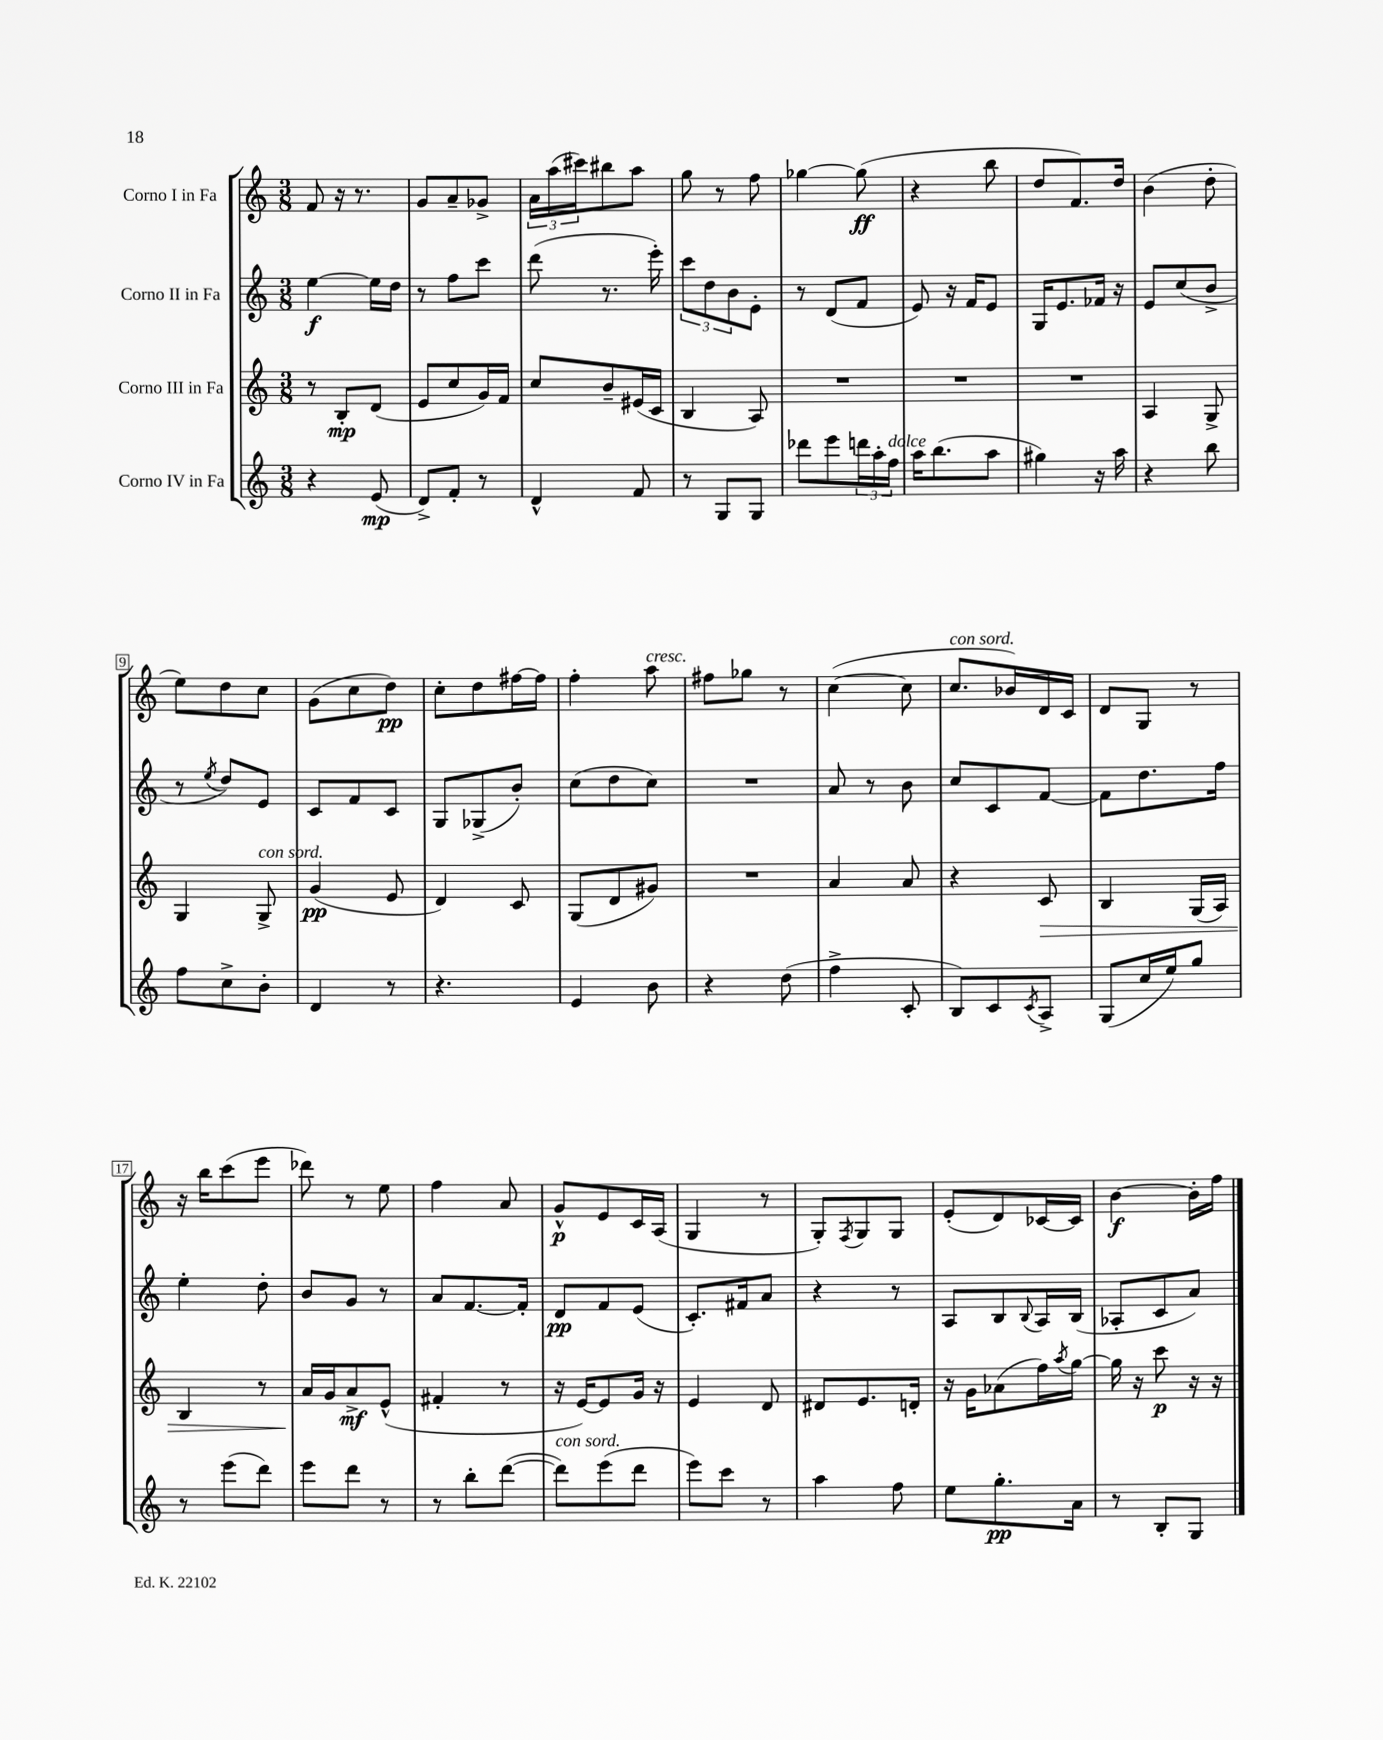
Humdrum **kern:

**kern	**kern	**kern	**kern
*staff4	*staff3	*staff2	*staff1
*clefG2	*clefG2	*clefG2	*clefG2
*k[]	*k[]	*k[]	*k[]
*M3/8	*M3/8	*M3/8	*M3/8
4r	8r	[4ee\	8f/
.	8B'/L	.	16r
.	.	.	8.r
(8e/	(8d/J	16ee\]LL	.
.	.	16dd\JJ	.
=	=	=	=
8d^/L)	8e/L	8r	8g/L
8f'/J	8cc/	8ff\L	8a~/
8r	16g/L)	8ccc\J	8g-^/J
.	16f/JJ	.	.
=	=	=	=
4d^^/	8cc/L	(8ddd\	24a\LL
.	.	.	(24aa\
.	.	.	24ccc#\J)
.	8b~/	8.r	8bb#\
8f/	(16e#/L	.	8aa\J
.	16c/JJ	16eee'\)	.
=	=	=	=
8r	4B/	12ccc\L	8gg\
.	.	12dd\	.
8G/L	.	.	8r
.	.	12b\	.
8G/J	8A/)	8e'\J	8ff\
=	=	=	=
8ddd-\L	4.r	8r	[4gg-\
8eee\	.	(8d/L	.
24ddd\L	.	8f/J	(8gg-\]
24aa'\	.	.	.
24ff\JJ	.	.	.
=	=	=	=
16aa\LK	4.r	8e/)	4r
(8.bb\	.	.	.
.	.	16r	.
.	.	16f/LK	.
8aa\J	.	8e/J	8bb\
=	=	=	=
4gg#\)	4.r	16G/LK	8dd/L
.	.	8.e/	.
.	.	.	8.f/)
16r	.	16f-/Jk	.
16aa\	.	16r	16dd/Jk
=	=	=	=
4r	4A/	8e/L	(4b\
.	.	(8cc/	.
8bb\	8G^/	8b^/J	8dd'\
=	=	=	=
8ff\L	4G/	8r	8ee\L)
.	.	8qee/	.
8cc^\	.	8dd/L)	8dd\
8b'\J	8G^/	8e/J	8cc\J
=	=	=	=
4d/	(4g/	8c/L	(8g\L
.	.	8f/	8cc\
8r	8e/	8c/J	8dd\J)
=	=	=	=
4.r	4d/)	8G/L	8cc'\L
.	.	(8G-^/	8dd\
.	8c/	8b'/J)	[16ff#\L
.	.	.	16ff#\]JJ
=	=	=	=
4e/	(8G/L	(8cc\L	4ff'\
.	8d/	8dd\	.
8b\	8g#/J)	8cc\J)	8aa\
=	=	=	=
4r	4.r	4.r	8ff#\L
.	.	.	8gg-\J
(8dd\	.	.	8r
=	=	=	=
4ff^\	4a/	8a/	([4cc\
.	.	8r	.
8c'/	8a/	8b\	8cc\]
=	=	=	=
8B/L)	4r	8cc/L	8.cc/L
8c/	.	8c/	.
.	.	.	16b-/L)
8qc/	.	.	.
8A^/J	8c/	[8f/J	16d/
.	.	.	16c/JJ
=	=	=	=
(8G/L	4B/	8f\]L	8d/L
16cc/L	.	8.dd\	8G/J
16ee/J)	.	.	.
8gg/J	(16G/LL	.	8r
.	16A/JJ)	16ff\Jk	.
=	=	=	=
8r	4B/	4ee'\	16r
.	.	.	16bb\LK
(8eee\L	.	.	(8ccc\
8ddd\J)	8r	8dd'\	8eee\J
=	=	=	=
8eee\L	16a/LL	8b/L	8ddd-\)
.	16g/J	.	.
8ddd\J	8a^/	8g/J	8r
8r	(8e^^/J	8r	8ee\
=	=	=	=
8r	4f#'/	8a/L	4ff\
8bb'\L	.	[8.f/	.
([8ddd\J	8r	.	8a/
.	.	16f'/]Jk	.
=	=	=	=
8ddd\]L)	16r	8d/L	8g^^/L
.	[16e/LK)	.	.
(8eee\	8e/]	8f/	8e/
8ddd\J	16g/Jk	(8e/J	16c/L
.	16r	.	(16A/JJ
=	=	=	=
8eee\L)	4e/	8.c'/L)	4G/
8ccc\J	.	.	.
.	.	16f#/k	.
8r	8d/	8a/J	8r
=	=	=	=
4aa\	8d#/L	4r	8G'/L)
.	.	.	8qF/
.	8.e/	.	8G/
8ff\	.	8r	8G/J
.	16d'/Jk	.	.
=	=	=	=
8ee\L	16r	8A/L	(8e'/L
.	16g\LK	.	.
8.gg'\	(8a-\	8B/	8d/)
.	.	8qqB/	.
.	16ff\L)	16A/L	[16c-/L
.	8qaa/	.	.
16a\Jk	[16gg\JJ	(16B/JJ	16c-/]JJ
=	=	=	=
8r	16gg\]	8A-'/L	[4b\
.	16r	.	.
8B'/L	8ccc\	8c/	.
8G/J	16r	8a/J)	16b'\]LL
.	16r	.	16ff\JJ
==	==	==	==
*-	*-	*-	*-
